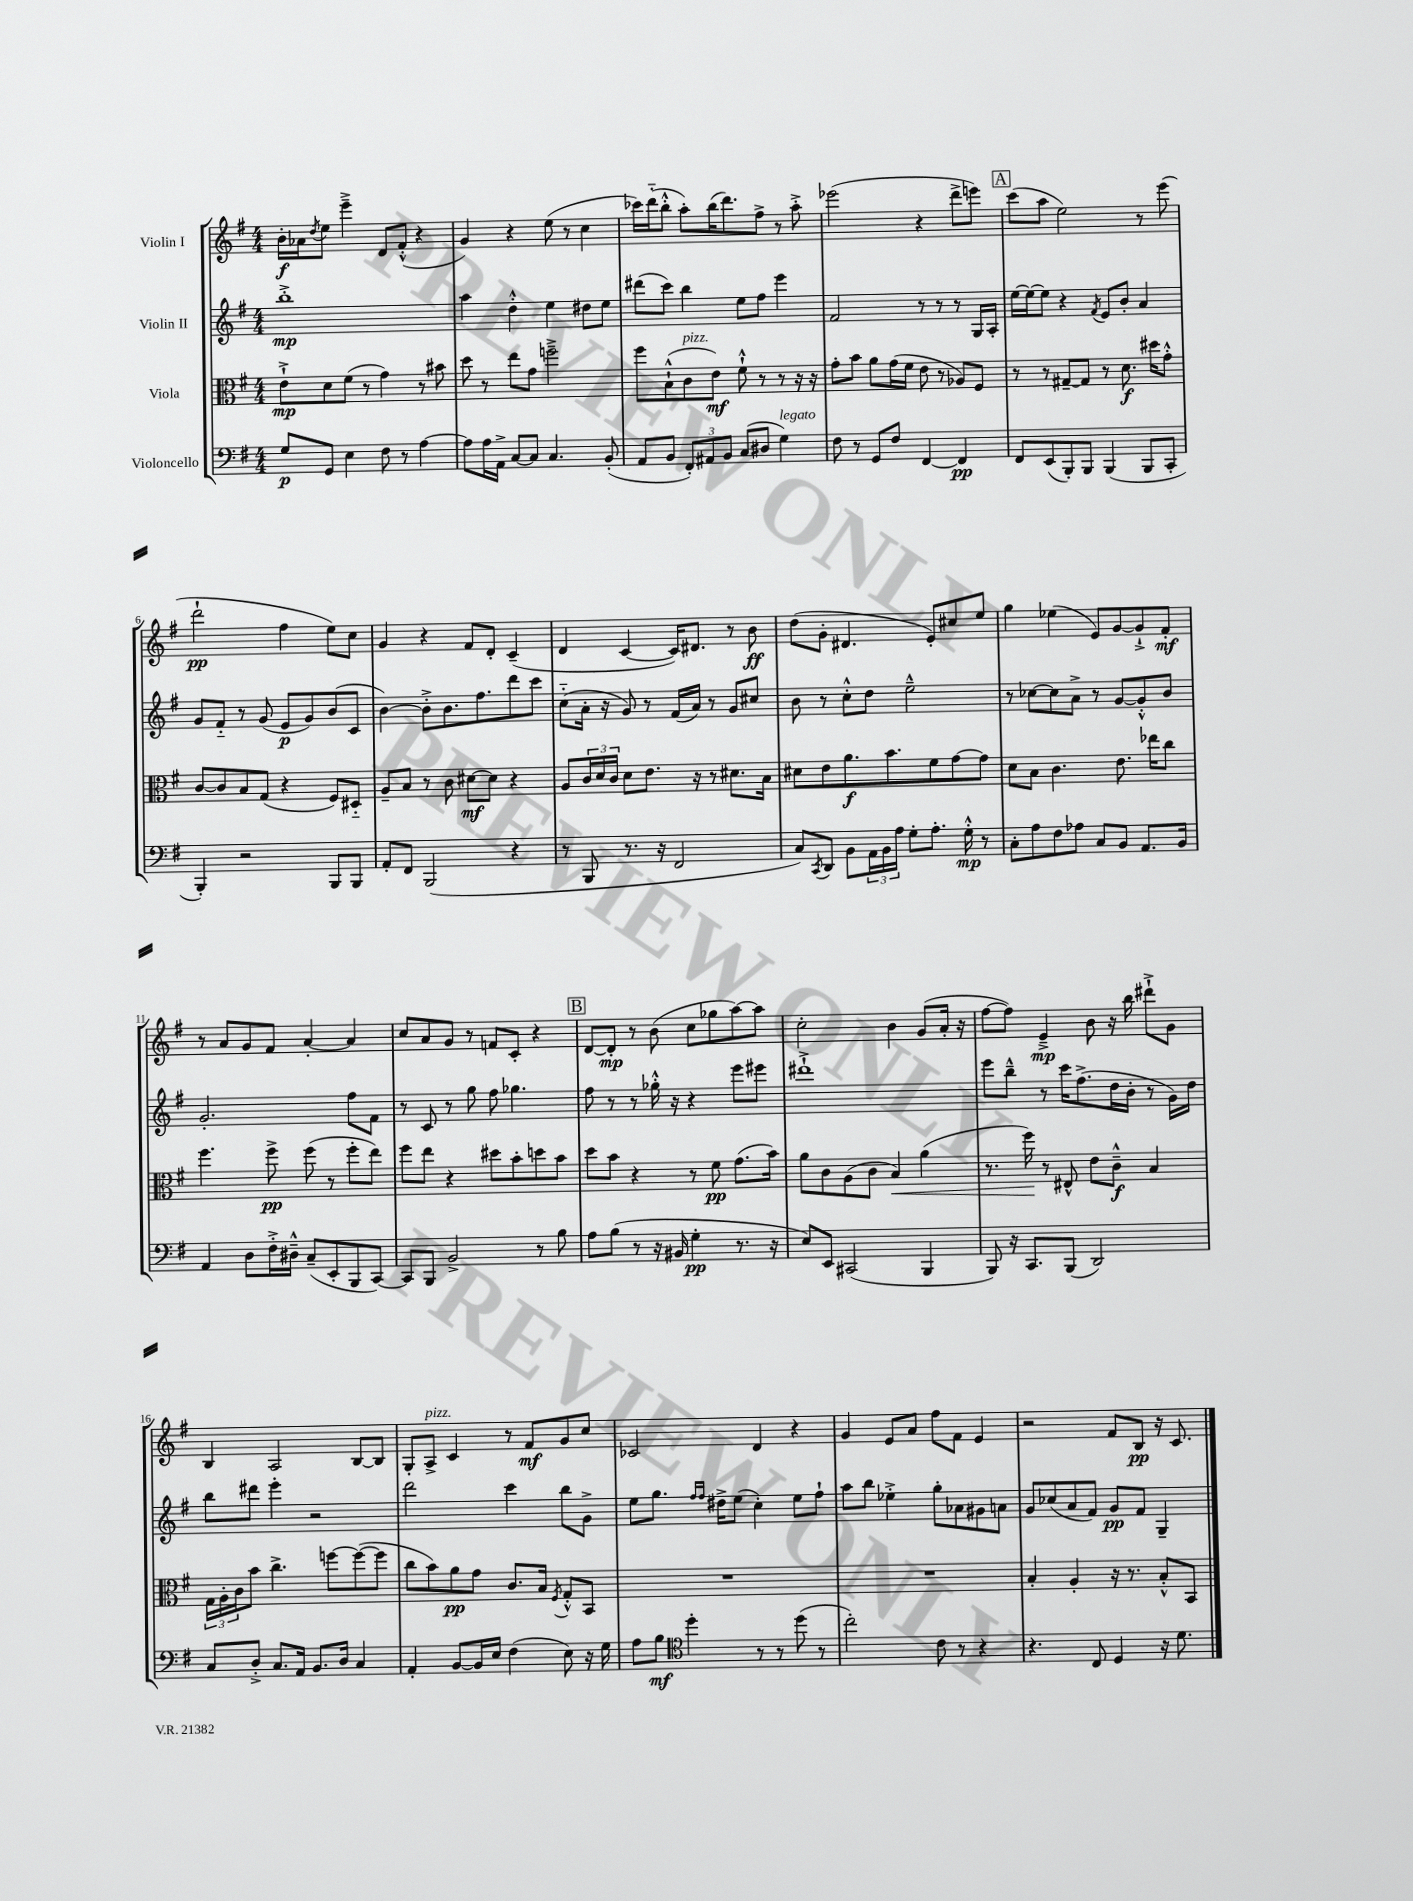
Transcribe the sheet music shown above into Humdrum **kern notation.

**kern	**kern	**kern	**kern
*staff4	*staff3	*staff2	*staff1
*clefF4	*clefC3	*clefG2	*clefG2
*k[f#]	*k[f#]	*k[f#]	*k[f#]
*M4/4	*M4/4	*M4/4	*M4/4
8G	8e`^	1bb'^	16b'
.	.	.	16a-
.	.	.	8qdd
8GG	8d	.	8ee
4E	(8f#	.	4eee~^
.	8r	.	.
8F#	4g)	.	8d
8r	.	.	(8f#'^^
[4A	8r	.	4r
.	8b#	.	.
=	=	=	=
8A]	8dd	4aa	4g)
16A	8r	.	.
16AA^	.	.	.
[8C	8ee	4dd'^^	4r
8C]	8g	.	.
4.C	2ff~^	4ee	(8ee
.	.	.	8r
.	.	8dd#	4cc
(8BB'	.	8ee	.
=	=	=	=
8AA	8ff#	(8ddd#	16ccc-)
.	.	.	(16ddd'~
8BB	(8B`^^	8ccc)	8bb'^^
12FF#')	8c	4bb	8aa')
12AA#	.	.	.
.	8e)	.	(16bb
12BB	.	.	.
.	.	.	8.ddd)
(8C	8f#`^^	8ee	.
8D#	8r	8ff#	8ff#^
4G)	8r	4eee	8r
.	16r	.	8aa'^
.	16r	.	.
=	=	=	=
8F#	8g'	2f#	(2eee-
8r	8b	.	.
8GG	8a	.	.
8F#	(16g	.	.
.	16f#	.	.
[4FF#	8e	8r	4r
.	8r	8r	.
4FF#]	8A-)	8r	8ddd^
.	8F#	16G	8eee)
.	.	16A'	.
=	=	=	=
8FF#	8r	[16ee	(8ccc
.	.	16ee_	.
(8EE	8r	8ee]	8aa
8BBB')	[8G#~	4r	2ee)
8BBB	8G#]	.	.
.	.	8qf#	.
(4BBB	8r	8e	.
.	8.d	8b'	.
8BBB	.	4a	8r
.	16dd#	.	.
8CC'	8g'^^	.	(8eee
=	=	=	=
4BBB')	[8c	8g	2ddd`
.	8c]	8f#'~	.
2r	8B	8r	.
.	(8G	(8g	.
.	4r	8e	4ff#
.	.	8g)	.
8BBB	8F#)	(8b	8ee)
8BBB	8D#'~	8c	8cc
=	=	=	=
8AA'	8A~	[4b)	4g
8FF#	8B	.	.
(2BBB	8r	8b'^]	4r
.	8c	8.b	.
.	[8d#	.	8f#
.	.	8.ff#	.
.	8d#]	.	8d'
4r	4r	8ddd	(4c~
.	.	8ccc	.
=	=	=	=
8r	8A	(8cc'~	4d
8BBB	24c	16a'	.
.	24d	.	.
.	.	16r	.
.	24c	.	.
8.r	8d	8g)	[4c
.	8.e	8r	.
16r	.	.	.
2FF#	.	(16f#	16c])
.	16r	16a)	8.d#
.	8r	8r	.
.	8.d#	8g	8r
.	.	8cc#	8b
.	16B	.	.
=	=	=	=
8C)	8d#	8b	(8dd
8qCC	.	.	.
8DD	8e	8r	8g'
8BB	8.a	8cc'^^	4.d#
24AA	.	8dd	.
24BB	.	.	.
.	8.b	.	.
24A	.	.	.
8G'	.	2ee~^^	.
8.A'	8f#	.	8e')
.	[8g	.	8cc#
16G'^^	.	.	.
8r	8g]	.	8ee
=	=	=	=
8C'	8d	8r	4gg
8A	8B	[8cc-	.
8F#	4.c	8cc-]	(4ee-
8A-	.	8a^	.
8C	.	8r	8e)
8BB	8.e	[8g	[8g
8.AA	.	8g'^^]	8g`^]
.	16ee-	.	.
.	8cc	8b	8f#'
16BB	.	.	.
=	=	=	=
4AA	4.ff#	2.g'	8r
.	.	.	8a
8D	.	.	8g
16F#'^	8ff#^	.	8f#
16D#~^^	.	.	.
(8C~	(8ff#	.	[4a'
8EE'	8r	.	.
8BBB	8ff#'	8ff#	4a]
[8CC)	8ee)	8f#	.
=	=	=	=
8CC]	8ff#	8r	8cc
8BBB	8ee	8c	8a
2BB^	4r	8r	8g
.	.	8gg	8r
.	8dd#	8ff#	8f
.	8b'	4.gg-	8c'
8r	8dd	.	4r
8B	8b	.	.
=	=	=	=
8A	8dd	8ff#	[8d
(8B	8b	8r	8d']
8r	4r	8r	8r
16r	.	16gg-'^^	(8b
16BB#	.	16r	.
4G'	8r	4r	8cc
.	8f#	.	8gg-
8.r	(8.g	8eee	[8aa)
.	.	8eee#	8aa]
16r	16b)	.	.
=	=	=	=
8E)	8a	1ddd#`^	2cc'
8EE	8c	.	.
(2CC#	(8A	.	.
.	8c	.	.
.	4B)	.	4b
4BBB	(4a	.	(8g
.	.	.	16a'
.	.	.	16r
=	=	=	=
8BBB)	8.r	8eee	[8ff#
16r	.	8bb~^^	8ff#])
8.CC	16ff#)	.	.
.	8r	8r	4e~^
(8BBB	8E#^^	16ccc	.
.	.	(8.ff#^	.
2DD)	8e	.	8b
.	8c~^^	16dd	16r
.	.	16b'	16bb
.	4B	8r	8ddd#`^
.	.	16g)	8g
.	.	16dd	.
=	=	=	=
8C	24G	8bb	4B
.	24A'	.	.
.	24c	.	.
8D'^	8b	8ddd#	.
8.C	4.cc^	4eee'	2A
16AA	.	.	.
8.BB	.	2r	.
.	[8ff	.	.
16D	.	.	.
4C	(8ff_	.	[8B
.	8ff]	.	8B]
=	=	=	=
4AA'	8cc	2ddd	8G'
.	8b)	.	8A^
[8BB	8a	.	4c
16BB]	8g	.	.
16E	.	.	.
(4F#	8.c	4ccc	8r
.	.	.	8f#
.	16B	.	.
.	8qF#	.	.
8E)	8G'^^	8bb	8g
16r	8BB	8g^	8cc
16G	.	.	.
=	=	=	=
8A	1r	8ee	2c-
8B	.	8.gg	.
*clefC4	*	*	*
4dd'	.	.	.
.	.	16qqff#	.
.	.	16qqff#	.
.	.	16dd#^	.
.	.	(8ee	.
8r	.	4cc')	4d
8r	.	.	.
(8dd	.	8ee	4r
8r	.	8ff#`	.
=	=	=	=
2cc')	1r	8aa	4g
.	.	8bb	.
.	.	4ee-'^	8e
.	.	.	8a
8c	.	8gg'	8ff#
8r	.	8a-	8f#
4r	.	8g#	4e
.	.	8a	.
=	=	=	=
4.r	4B'	8g	2r
.	.	(8cc-	.
.	4A'	8a	.
8C	.	8f#)	.
4D	16r	8g	8f#
.	8.r	.	.
.	.	8f#	8B
16r	8B'^^	4G~	16r
8.d	.	.	8.c
.	8BB	.	.
==	==	==	==
*-	*-	*-	*-
